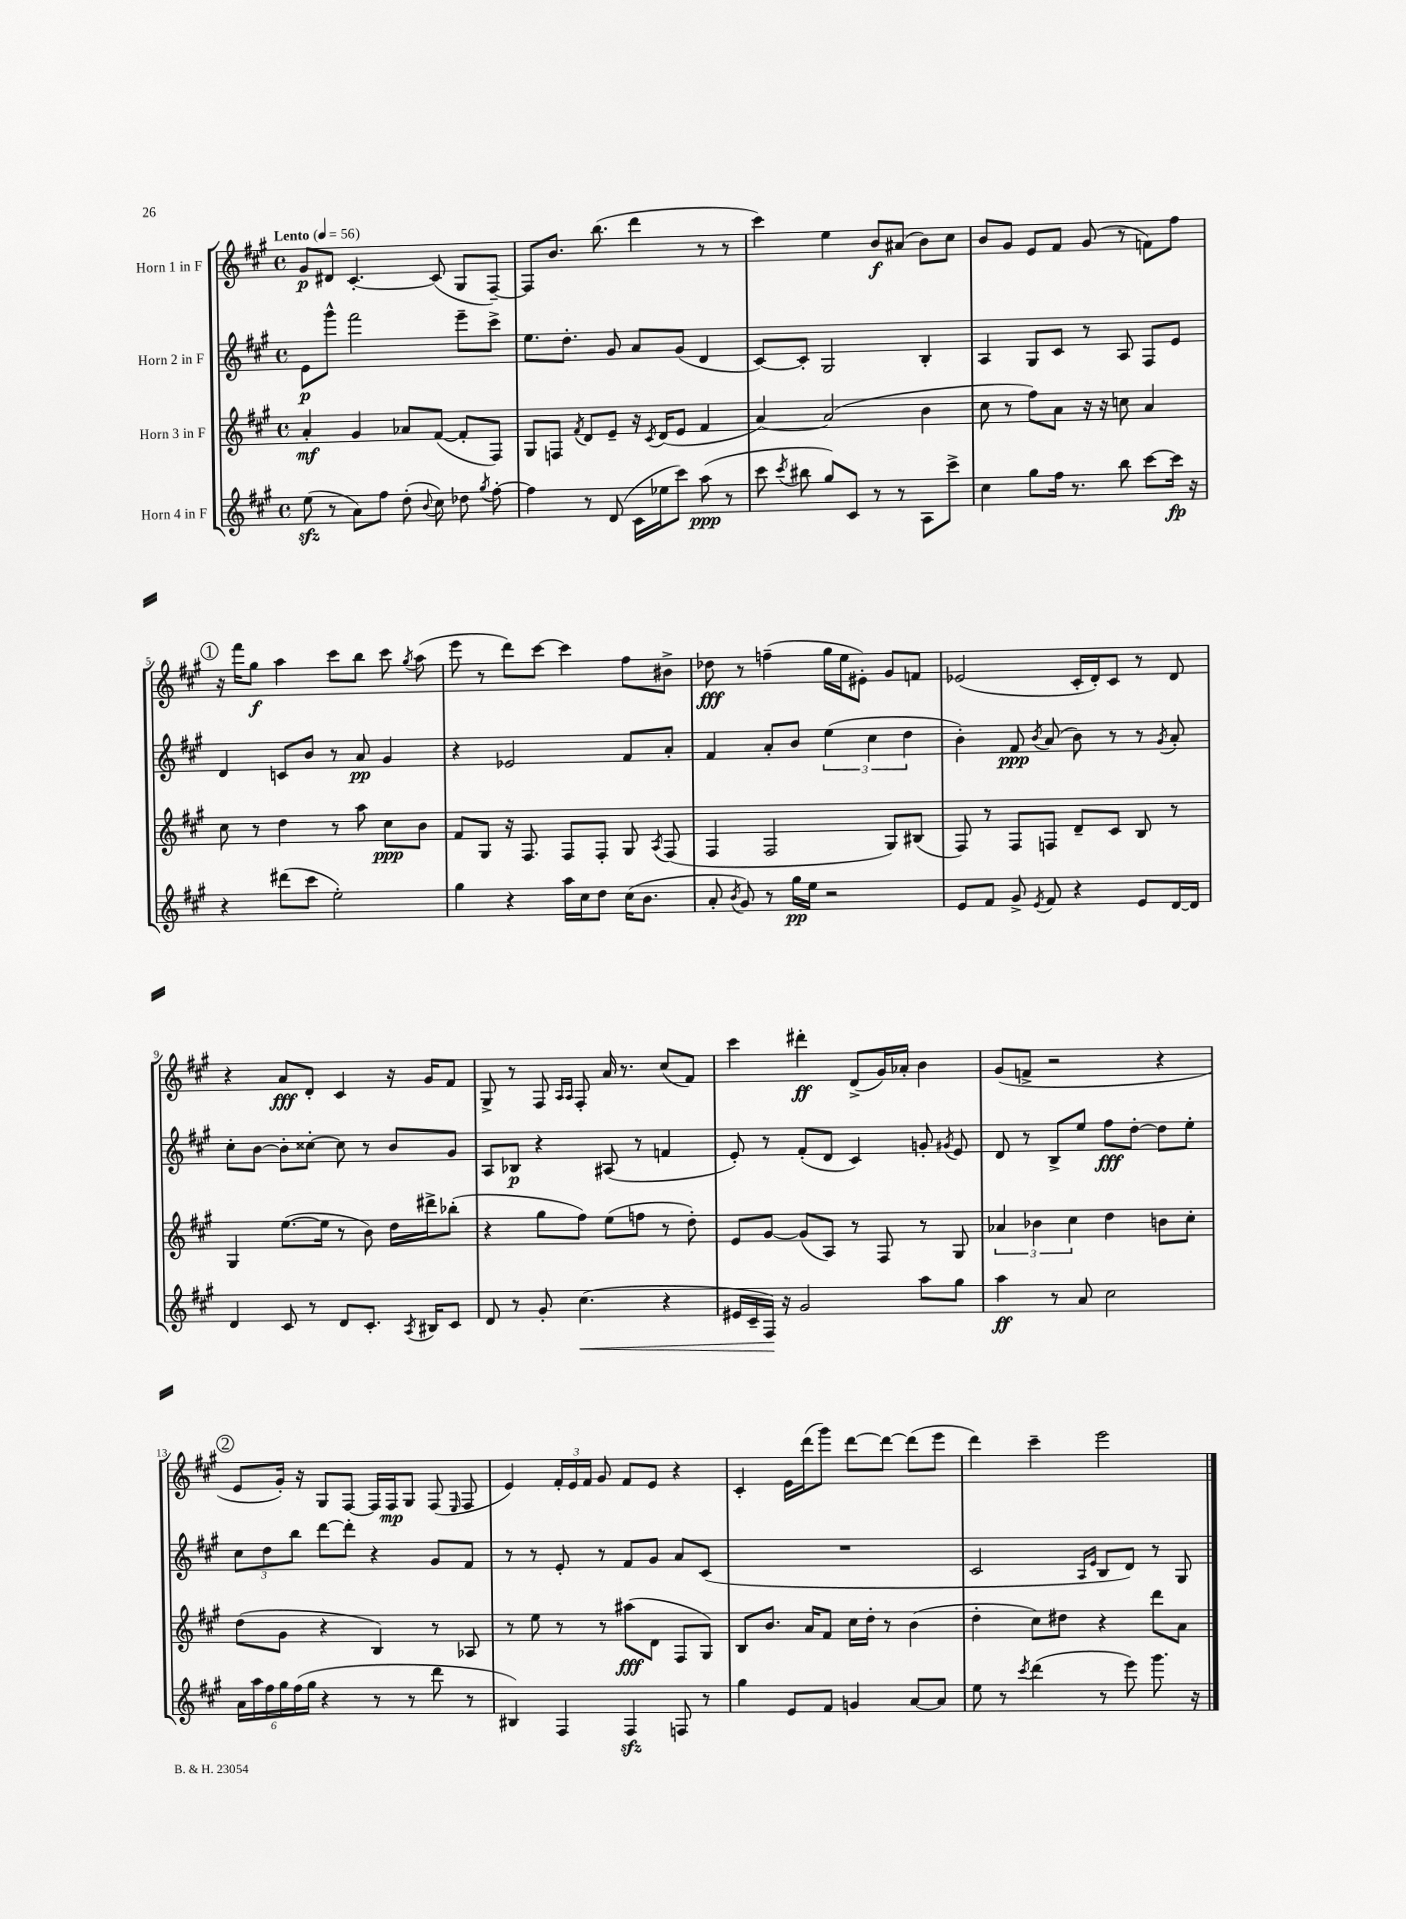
<<
\new StaffGroup <<
\new Staff = "s0" \with { instrumentName = "Horn 1 in F" } {
    \clef treble \key a \major \defaultTimeSignature \time 4/4 \tempo "Lento" 4 = 56
    \autoBeamOff gis'8[\p dis'8] cis'4.~-. cis'8( gis8[ fis8]~--) |
    fis8[ b'8.] b''8.( d'''4 r8 r8 |
    cis'''4) e''4 b'8[\f ais'8]( b'8[) cis''8] |
    b'8[ gis'8] e'8[ fis'8] gis'8( r8 f'8[) fis''8] |
    \mark \markup { \circle "1" } r16 fis'''16[ gis''8]\f a''4 cis'''8[ b''8] cis'''8 \acciaccatura { gis''8 } a''8( |
    e'''8 r8 d'''8[) cis'''8]~ cis'''4 fis''8[ bis'8]-> |
    des''8\fff r8 f''4--( gis''16[ e''16 eis'8]-.) gis'8[ f'8] |
    ees'2( cis'16[-. d'16-.) cis'8] r8 d'8 |
    r4 a'8[\fff d'8]-. cis'4 r16 gis'16[ fis'8] |
    gis8-> r8 fis8 \grace { a16[ a16] } fis8-. a'16 r8. cis''8[( fis'8]) |
    cis'''4 dis'''4-.\ff d'8[->( gis'16) aes'16]-. b'4 |
    gis'8[( f'8]-> r2 r4 |
    \mark \markup { \circle "2" } e'8[ gis'16]-.) r16 gis8[ fis8]~ fis16[ fis16\mp gis8] fis8( \grace { e16 } fis8 |
    e'4) \tuplet 3/2 { fis'16[-. e'16 fis'16] } gis'8 fis'8[ e'8] r4 |
    cis'4-. e'16[ d'''16( gis'''8]) d'''8[~ d'''8]~ d'''8[( e'''8] |
    d'''4) cis'''4-- e'''2 \bar "|." |
}
\new Staff = "s1" \with { instrumentName = "Horn 2 in F" } {
    \clef treble \key a \major \defaultTimeSignature \time 4/4
    \autoBeamOff e'8[\p gis'''8]-^ fis'''2 e'''8[-- cis'''8]-> |
    e''8.[ d''8.]-. gis'8 a'8[ gis'8]( d'4 |
    cis'8[~) cis'8]-. gis2 b4-. |
    a4 gis8[ cis'8] r8 a8 fis8[ e'8] |
    \mark \markup { \circle "1" } d'4 c'8[ b'8] r8 a'8\pp gis'4 |
    r4 ees'2 fis'8[ a'8]-. |
    fis'4 a'8[-. b'8] \tuplet 3/2 { e''4( cis''4 d''4 } |
    b'4-.) fis'8\ppp \acciaccatura { b'8 } a'8( b'8) r8 r8 \acciaccatura { gis'8 } a'8-. |
    cis''8[-. b'8]~ b'8[-. cisis''8]~-. cisis''8 r8 b'8[ gis'8] |
    a8[ bes8]\p r4 ais8( r8 f'4 |
    e'8-.) r8 fis'8[-.( d'8] cis'4) g'8-. \acciaccatura { gis'8 } e'8 |
    d'8 r8 b8[-> e''8] fis''8[\fff d''8]~-. d''8[ e''8]-. |
    \mark \markup { \circle "2" } \tuplet 3/2 { cis''8[ d''8 b''8] } d'''8[~ d'''8]-. r4 gis'8[ fis'8] |
    r8 r8 e'8-. r8 fis'8[ gis'8] a'8[ cis'8]( |
    R1 |
    cis'2 \grace { a16[ e'16] } b8[ d'8]) r8 gis8 \bar "|." |
}
\new Staff = "s2" \with { instrumentName = "Horn 3 in F" } {
    \clef treble \key a \major \defaultTimeSignature \time 4/4
    \autoBeamOff a'4-.\mf gis'4 aes'8[ fis'8]~( fis'8[-. fis8]) |
    gis8[ f8] \acciaccatura { fis'8 } d'8[ e'8]-- r16 \acciaccatura { cis'8 } d'16[( e'8] fis'4 |
    a'4~) a'2( b'4 |
    cis''8 r8 fis''8[) a'8] r16 r16 c''8 a'4 |
    \mark \markup { \circle "1" } cis''8 r8 d''4 r8 a''8 cis''8[\ppp b'8] |
    fis'8[ gis8] r16 fis8. fis8[ fis8]-. gis8 \acciaccatura { a8 } fis8( |
    fis4 fis2 gis8[) bis8]( |
    fis8) r8 fis8[ f8] d'8[-- cis'8] b8 r8 |
    gis4 e''8.[~( e''16] r8 b'8) d''16[ dis'''16-> bes''8]-.( |
    r4 gis''8[ fis''8]) e''8[( f''8] r8 d''8-.) |
    e'8[ gis'8]~ gis'8[( a8]) r8 fis8 r8 gis8 |
    \tuplet 3/2 { aes'4 bes'4 cis''4 } d''4 b'8[ cis''8]-. |
    \mark \markup { \circle "2" } d''8[( gis'8] r4 b4) r8 aes8 |
    r8 e''8 r8 r8 ais''8[\fff( d'8] fis8[ gis8]) |
    b8[ b'8.] a'16[ fis'8] cis''16[ d''16]-. r8 b'4( |
    d''4-. cis''8[) dis''8] r4 d'''8[ a'8] \bar "|." |
}
\new Staff = "s3" \with { instrumentName = "Horn 4 in F" } {
    \clef treble \key a \major \defaultTimeSignature \time 4/4
    \autoBeamOff e''8\sfz( r8 a'8[) fis''8] d''8-.( \appoggiatura { b'8 } cis''8) des''8 \acciaccatura { gis''8 } fis''8~-. |
    fis''4 r8 d'8( cis'16[ ees''16 cis'''8]) a''8\ppp( r8 |
    cis'''8 \acciaccatura { cis'''8 } bis''8 gis''8[) cis'8] r8 r8 a8[ cis'''8]-> |
    cis''4 gis''8[ fis''16] r8. b''8 cis'''8[~ cis'''16]\fp r16 |
    \mark \markup { \circle "1" } r4 dis'''8[( cis'''8] e''2-.) |
    gis''4 r4 a''16[ cis''16 d''8] cis''16[( b'8.] |
    a'8-. \acciaccatura { b'8 } gis'8) r8 gis''16[\pp e''16] r2 |
    e'8[ fis'8] gis'8-> \acciaccatura { e'8 } fis'8 r4 e'8[ d'16~ d'16] |
    d'4 cis'8 r8 d'8[ cis'8.]-. \acciaccatura { a8 } bis16[ cis'8] |
    d'8 r8 gis'8-. cis''4.\<( r4 |
    eis'16[ cis'16-- fis16]\!) r16 gis'2 a''8[ gis''8] |
    a''4\ff r8 a'8 cis''2 |
    \mark \markup { \circle "2" } \tuplet 6/4 { a'16[ a''16 fis''16 gis''16 fis''16( gis''16] } r4 r8 r8 d'''8 r8 |
    bis4) fis4 fis4\sfz f8 r8 |
    gis''4 e'8[ fis'8] g'4 a'8[~ a'8] |
    e''8 r8 \acciaccatura { cis'''8 } d'''4( r8 e'''8) gis'''8. r16 \bar "|." |
}
>>
>>
